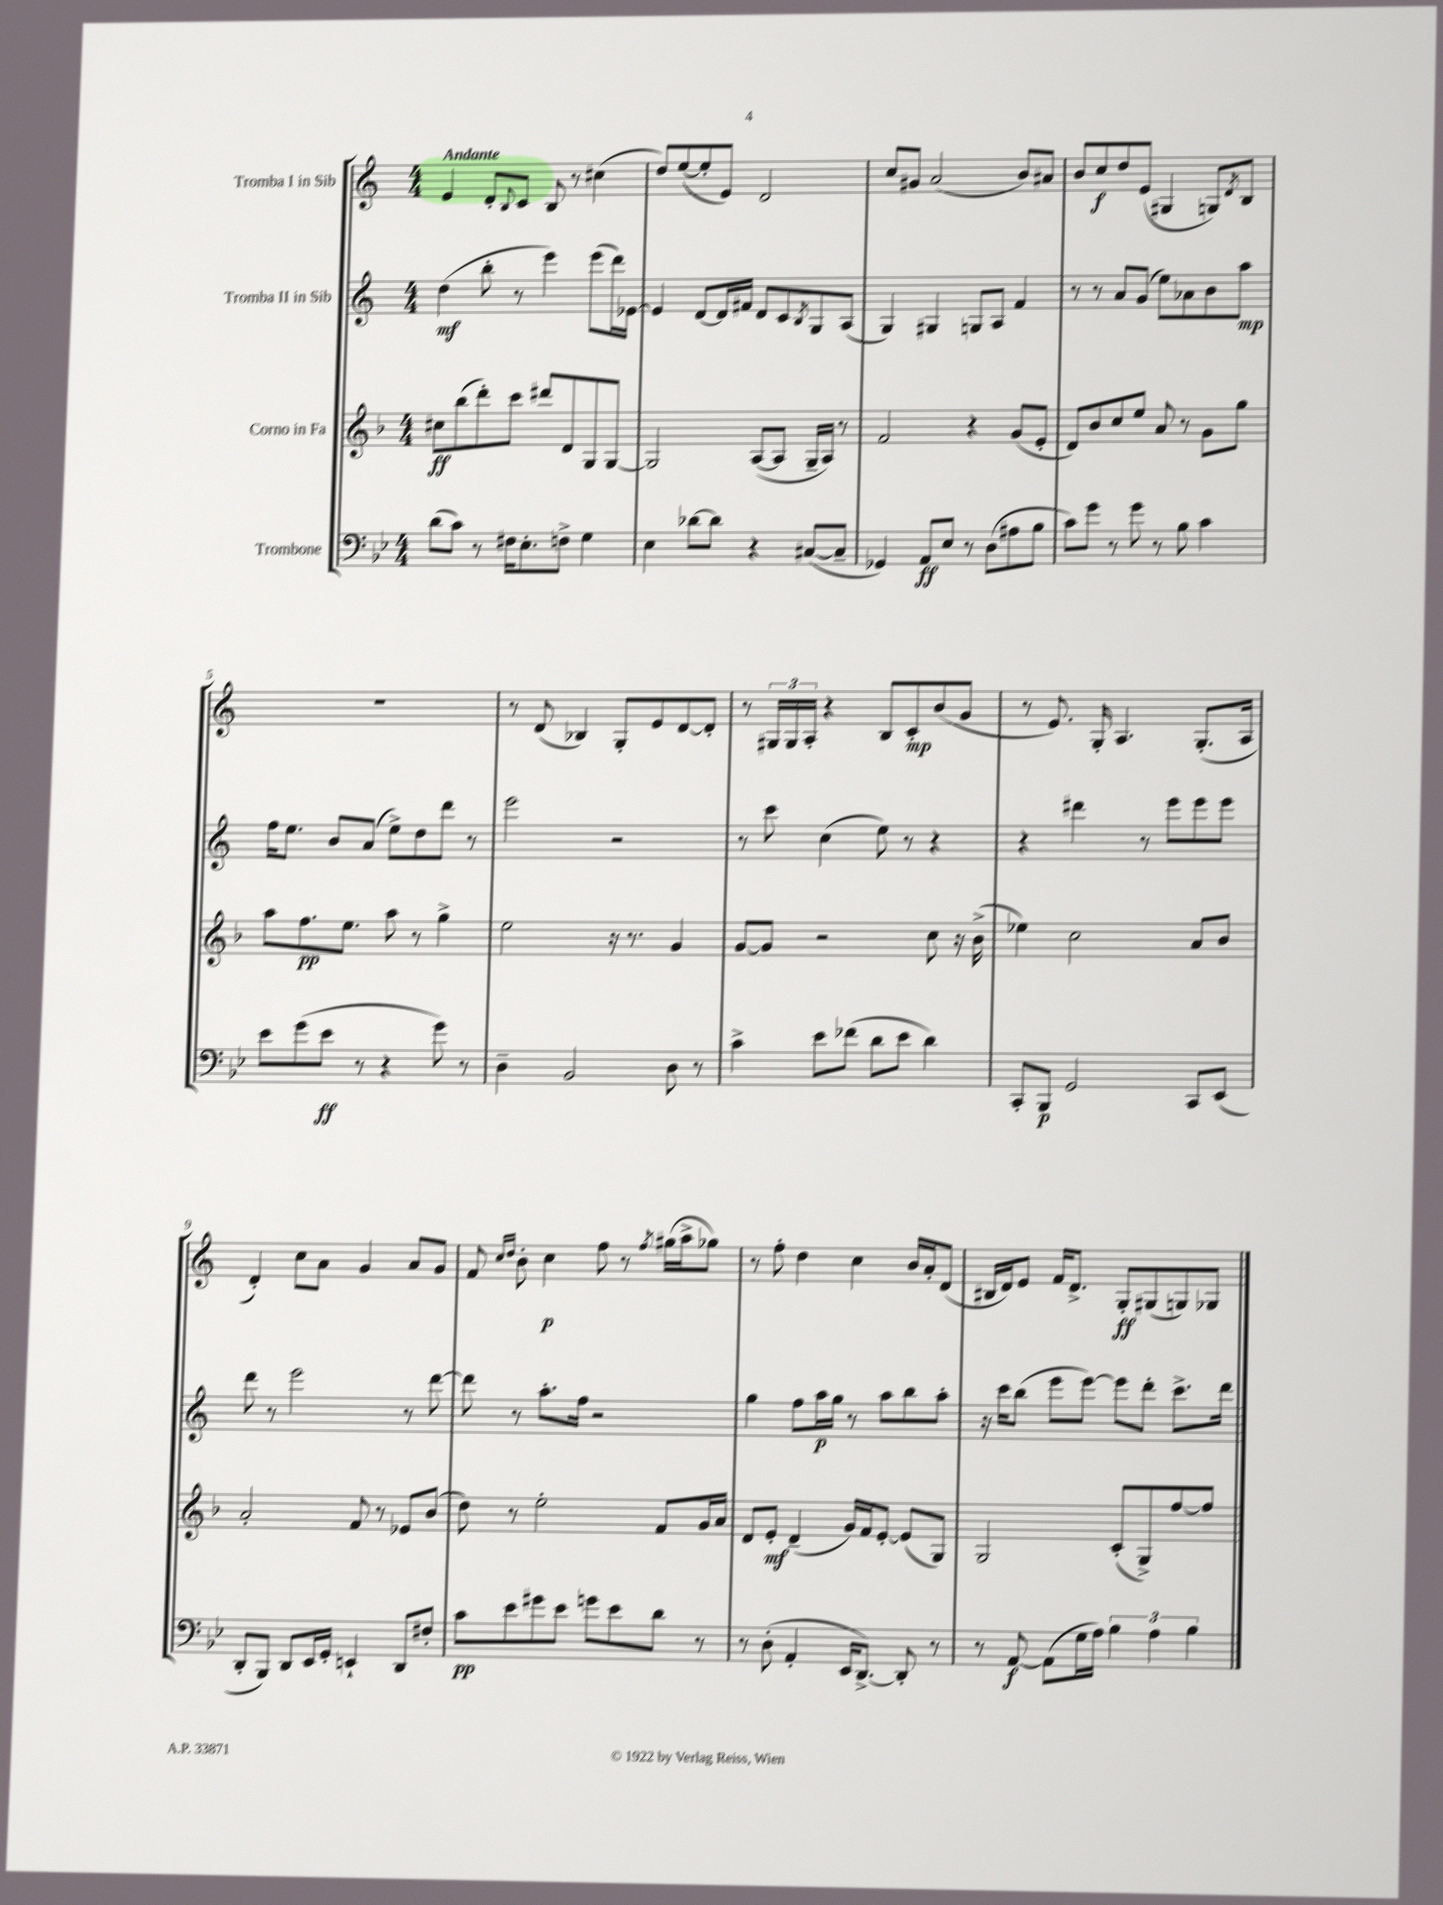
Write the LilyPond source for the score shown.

<<
\new StaffGroup <<
\new Staff = "s0" \with { instrumentName = "Tromba I in Sib" } {
    \clef treble \key c \major \numericTimeSignature \time 4/4 \tempo "Andante"
    e'4 d'8-. \appoggiatura { b8 } c'8 b8 r8 cis''4( |
    d''8) e''8~( e''8-. e'8) d'2 |
    c''8 gis'8 a'2( b'8) ais'8 |
    b'8 c''8\f d''8 e'8( gis4 g8) \acciaccatura { d'8 } b8 |
    R1 |
    r8 d'8( bes4) g8-. e'8 d'8~ d'8-. |
    r8 \tuplet 3/2 { gis16 gis16 a16-. } r4 b8 c'8-.\mp b'8( g'8 |
    r8 e'8.) g16-. a4. g8.-.( a16 |
    d'4-.) c''8 a'8 g'4 a'8 g'8 |
    f'8 \grace { c''16 d''16 } b'8-. c''4\p f''8 r8 \acciaccatura { f''8 } gis''16( a''16-> ges''8) |
    r8 f''8-. d''4 c''4 b'16 a'16-. d'8( |
    bis16 d'16) e'8 f'16 d'8.-> g8-.\ff gis8( g8) ges8 \bar "|." |
}
\new Staff = "s1" \with { instrumentName = "Tromba II in Sib" } {
    \clef treble \key c \major \numericTimeSignature \time 4/4
    d''4\mf( b''8-. r8 e'''4) e'''8( d'''16) ees'16~ |
    ees'4 d'8~ d'16 fis'16 d'8 c'8 \acciaccatura { b8 } g8 a8( |
    g4) gis4 g8 a8 f'4 |
    r8 r8 a'8 g'8( e''8) aes'8 b'8 a''8\mp |
    f''16 e''8. b'8 a'8( e''8->) d''8 d'''8 r8 |
    e'''2 r2 |
    r8 c'''8 c''4( e''8) r8 r4 |
    r4 dis'''4 r8 e'''8 e'''8 e'''8 |
    d'''8 r8 e'''2 r8 d'''8~ |
    d'''8 r8 a''8.-. f''16 r2 |
    g''4 f''8 a''16\p g''16 r8 a''8 b''8 a''8-. |
    r16 c'''16 b''8( e'''8 e'''8~) e'''8 d'''8-. c'''8.-> d'''16 \bar "|." |
}
\new Staff = "s2" \with { instrumentName = "Corno in Fa" } {
    \clef treble \key f \major \numericTimeSignature \time 4/4
    cis''8\ff bes''8( d'''8-.) c'''8 dis'''8 d'8 g8 g8~ |
    g2 a8~( a8 g16-- a16) r8 |
    f'2 r4 g'8( e'8-. |
    d'8) bes'8 c''8 e''8 a'8 r8 g'8 g''8 |
    a''8 f''8.\pp e''8. a''8 r8 g''4-> |
    e''2 r16 r8. g'4 |
    g'8~ g'8 r2 c''8 r16 bes'16->( |
    ees''4) c''2 a'8 bes'8 |
    a'2-. f'8 r8 ees'8 bes'8( |
    d''8) r8 e''2-. f'8 g'16 a'16 |
    d'8 e'8-.\mf d'4--( g'16) f'16 e'8~-. e'8( g8) |
    g2 c'8-.( g8->) f''8~ f''8 \bar "|." |
}
\new Staff = "s3" \with { instrumentName = "Trombone" } {
    \clef bass \key bes \major \numericTimeSignature \time 4/4
    d'8( c'8) r8 fis16 ees8.-. f8-> g4 |
    ees4 des'8~ des'8 r4 cis8~( cis8-- |
    ges,4) a,8\ff ees8 r8 d8( ais8 bes8 |
    c'8) g'8 r8 g'8 r8 bes8 c'4 |
    ees'8 g'8( ees'8\ff r8 r4 g'8) r8 |
    d4-- bes,2 d8 r8 |
    c'4-> ees'8 fes'8( d'8 ees'8 d'4) |
    c,8-. bes,,8\p g,2 c,8 ees,8( |
    d,8-. bes,,8) d,8 ees,16 g,16-. e,4-! d,8 fis8-. |
    c'8\pp ees'8 gis'8 ees'8 g'8 ees'8 d'8 r8 |
    r8 d8-.( a,4-. ees,16 d,8.~->) d,8-. r8 |
    r8 a,8~\f a,8( g16 a16) \tuplet 3/2 { bes4 a4 bes4 } \bar "|." |
}
>>
>>
